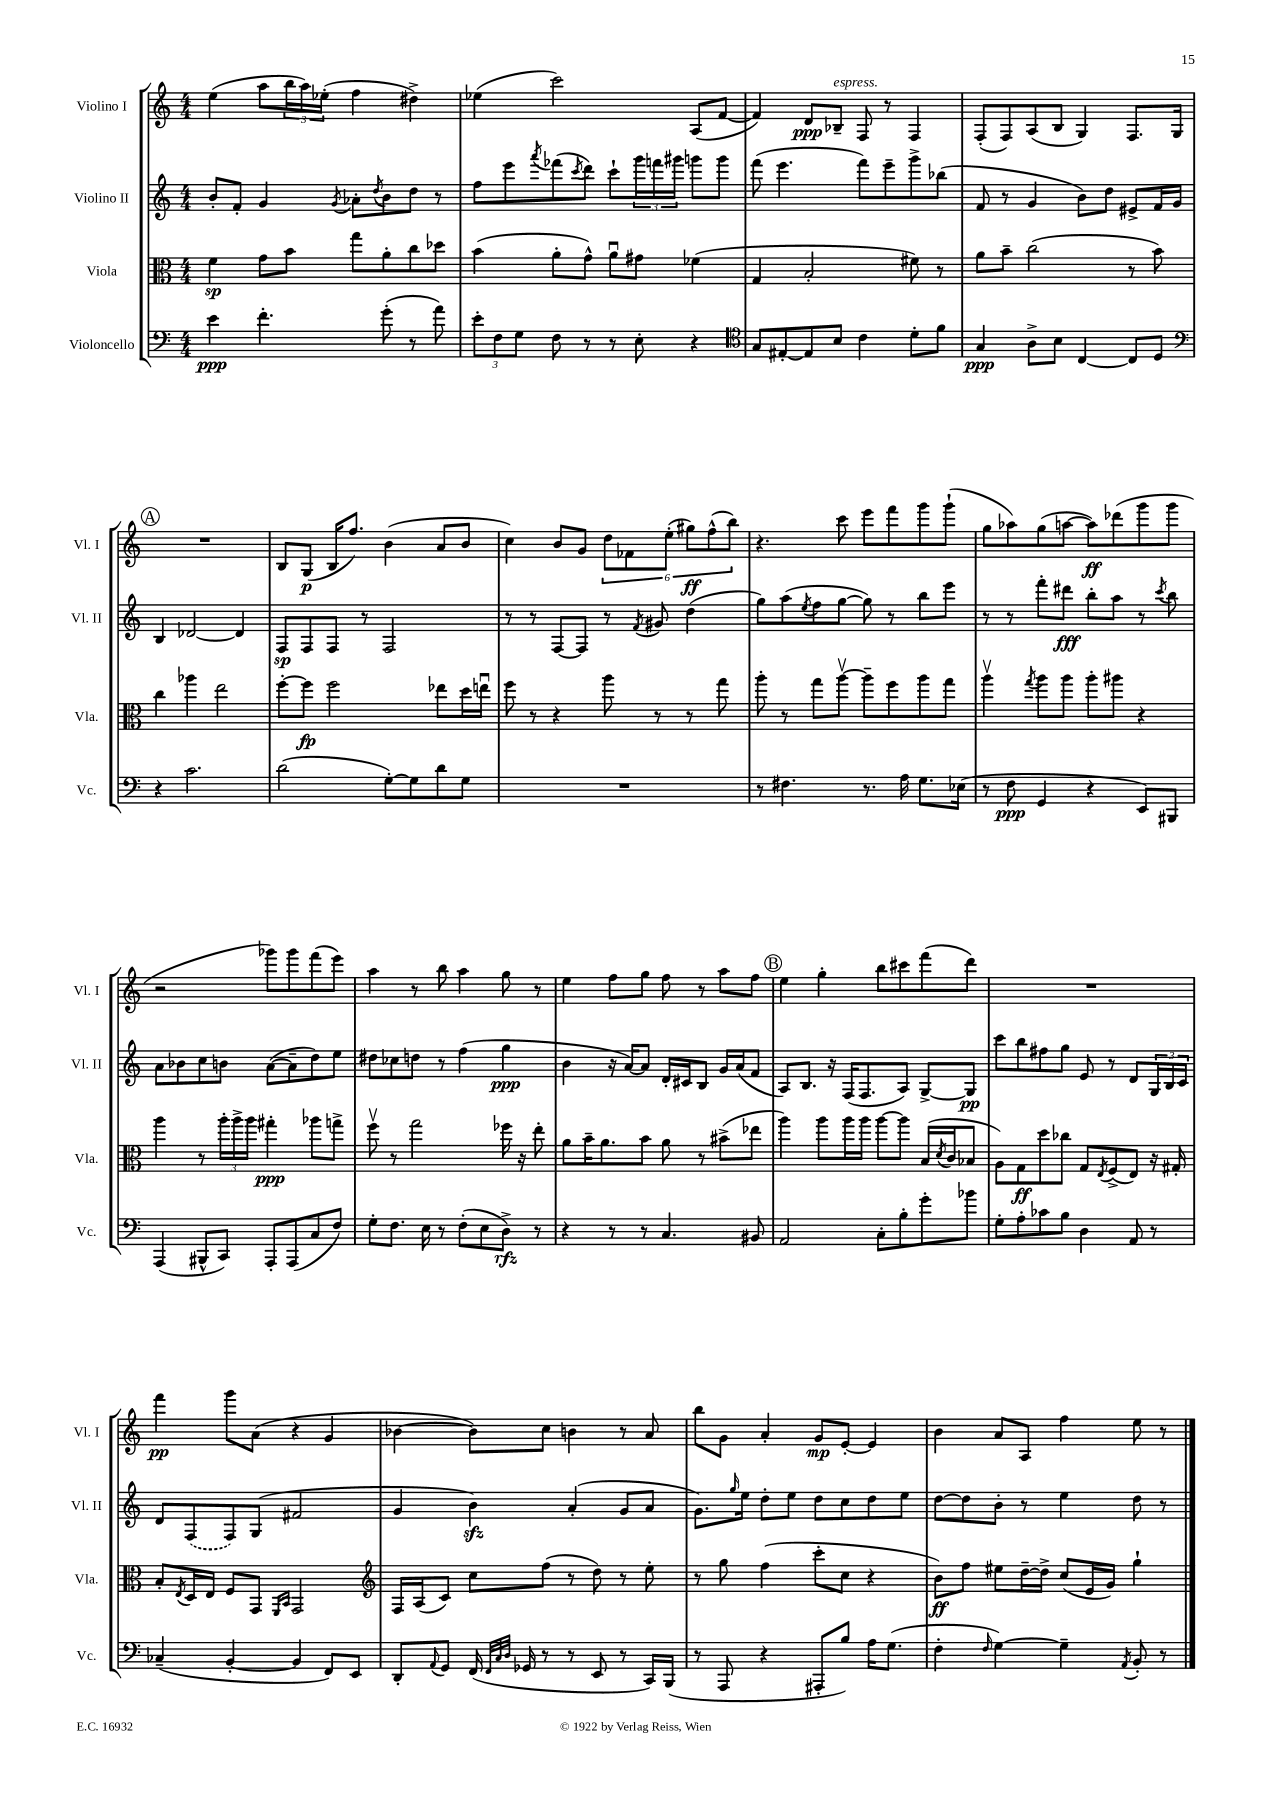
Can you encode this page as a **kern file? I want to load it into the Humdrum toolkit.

**kern	**dynam	**kern	**dynam	**kern	**dynam	**kern	**dynam
*part4	*part4	*part3	*part3	*part2	*part2	*part1	*part1
*staff4	*staff4	*staff3	*staff3	*staff2	*staff2	*staff1	*staff1
*I"Violoncello	*	*I"Viola	*	*I"Violino II	*	*I"Violino I	*
*I'Vc.	*	*I'Vla.	*	*I'Vl. II	*	*I'Vl. I	*
*clefF4	*	*clefC3	*	*clefG2	*	*clefG2	*
*k[]	*	*k[]	*	*k[]	*	*k[]	*
*M4/4	*	*M4/4	*	*M4/4	*	*M4/4	*
=1	=1	=1	=1	=1	=1	=1	=1
4e\	ppp	4f\	sp	8b'/L	.	(4ee\	.
.	.	.	.	8f'/J	.	.	.
4.f'\	.	8g\L	.	4g/	.	8aa\L	.
.	.	8b\J	.	.	.	24bb\L	.
.	.	.	.	.	.	24aa\)	.
.	.	.	.	.	.	(24ee-X'\JJ	.
.	.	.	.	8qg/	.	.	.
.	.	8gg\L	.	8a-X'\L	.	4ff\	.
.	.	.	.	8qdd/	.	.	.
(8g'\	.	8a'\	.	8b\	.	.	.
8r	.	8cc\	.	8dd\J	.	4dd#X^\)	.
8a\)	.	8dd-X\J	.	8r	.	.	.
=2	=2	=2	=2	=2	=2	=2	=2
12e'\L	.	(4b\	.	8ff\L	.	(4ee-X\	.
12F\	.	.	.	.	.	.	.
.	.	.	.	8eee\	.	.	.
12G\J	.	.	.	.	.	.	.
.	.	.	.	8qaaa/	.	.	.
8F\	.	8a'\L	.	(8fff-X\	.	2ccc\)	.
.	.	.	.	8qccc/	.	.	.
8r	.	8g^^\J)	.	8ddd\J)	.	.	.
8r	.	8au\L	.	8ccc`\L	.	.	.
8E'\	.	8g#X\J	.	24ggg\L	.	.	.
.	.	.	.	24fffn\	.	.	.
.	.	.	.	24ggg#X\JJ	.	.	.
4r	.	(4f-X\	.	8gggn\L	.	(8A/L	.
.	.	.	.	8ggg\J	.	[8f/J	.
=3	=3	=3	=3	=3	=3	=3	=3
*clefC4	*	*	*	*	*	*	*
8G/L	.	4G/	.	(8fff\	.	4f/])	.
[8E#X'/	.	.	.	4.eee\	.	.	.
8E#/]	.	2B'/	.	.	.	8d/L	ppp
!	!	!	!	!	!	!LO:TX:a:i:t=espress.	!
8B/J	.	.	.	.	.	8B-X~/J	.
4c\	.	.	.	8fff\L)	.	8F/	.
.	.	.	.	8eee~\	.	8r	.
8d'\L	.	8f#X\)	.	8ggg^\	.	4F/	.
8f\J	.	8r	.	(8bb-X\J	.	.	.
=4	=4	=4	=4	=4	=4	=4	=4
4G/	ppp	8a\L	.	8f/	.	(8F'/L	.
.	.	8b~\J	.	8r	.	8F/)	.
8A^\L	.	(2cc\	.	4g/	.	(8A/	.
8B\J	.	.	.	.	.	8B/J	.
[4C/	.	.	.	8b\L)	.	4G/)	.
.	.	.	.	8dd\J	.	.	.
8C/L]	.	8r	.	8e#X^/L	.	8.F/L	.
8D/J	.	8b\)	.	16f/L	.	.	.
.	.	.	.	16g/JJ	.	16G/Jk	.
!!LO:LB:g=z
!!LO:REH:place=s1:t=A
=5	=5	=5	=5	=5	=5	=5	=5
*clefF4	*	*	*	*	*	*	*
4r	.	4cc\	.	4B/	.	1r	.
2.c\	.	4aa-X\	.	[2d-X/	.	.	.
.	.	2ee\	.	.	.	.	.
.	.	.	.	4d-/]	.	.	.
=6	=6	=6	=6	=6	=6	=6	=6
(2d\	.	[8ff'\L	.	8F/L	sp	8B/L	.
.	.	8ff\J]	fp	8F/	.	(8G/J	p
.	.	2ff\	.	8F/J	.	16B/KL	.
.	.	.	.	.	.	8.ff/J)	.
.	.	.	.	8r	.	.	.
[8G'\L)	.	.	.	2F/	.	(4b\	.
8G\]	.	.	.	.	.	.	.
8d\	.	8ee-X\L	.	.	.	8a/L	.
8G\J	.	16dd\L	.	.	.	8b/J	.
.	.	16eenu\JJ	.	.	.	.	.
=7	=7	=7	=7	=7	=7	=7	=7
1r	.	8ff\	.	8r	.	4cc\)	.
.	.	8r	.	8r	.	.	.
.	.	4r	.	[8F/L	.	8b/L	.
.	.	.	.	8F/J]	.	8g/J	.
.	.	8aa\	.	8r	.	12dd\L	.
.	.	.	.	.	.	12f-X\	.
.	.	.	.	8qf/	.	.	.
.	.	8r	.	8g#X/	.	.	.
.	.	.	.	.	.	(12ee'\J	.
.	.	8r	.	(4dd\	.	12gg#X\L)	ff
.	.	.	.	.	.	(12ff^^\	.
.	.	8gg\	.	.	.	.	.
.	.	.	.	.	.	12bb\J)	.
=8	=8	=8	=8	=8	=8	=8	=8
8r	.	8aa'\	.	8gg\L)	.	4.r	.
4.F#X\	.	8r	.	(8aa\	.	.	.
.	.	.	.	8qee/	.	.	.
.	.	8gg\L	.	8ff\	.	.	.
.	.	[8aav\J	.	[8gg\J	.	8ccc\	.
8.r	.	8aa~\L]	.	8gg\])	.	8eee\L	.
.	.	8ff\	.	8r	.	8fff\	.
16A\	.	.	.	.	.	.	.
8.G\L	.	8aa\	.	8bb\L	.	8ggg\	.
.	.	8gg\J	.	8eee\J	.	(8ggg`\J	.
(16E-X\Jk	.	.	.	.	.	.	.
=9	=9	=9	=9	=9	=9	=9	=9
8r	.	4aav\	.	8r	.	8gg\L	.
8F\	ppp	.	.	8r	.	8aa-X\)	.
.	.	8qgg/	.	.	.	.	.
4GG/	.	8aa\L	.	8fff'\L	.	(8gg\	.
.	.	8aa\J	.	8ddd#X\J	fff	[8aan\J	.
4r	.	8aa'\L	.	8bb'\L	.	8aa\L])	ff
.	.	8aa#X\J	.	8aa\J	.	(8ddd-X\	.
8EE/L)	.	4r	.	8r	.	8ggg\	.
.	.	.	.	8qccc/	.	.	.
8BBB#X/J	.	.	.	8bb\	.	8ggg\J	.
!!LO:LB:g=z
=10	=10	=10	=10	=10	=10	=10	=10
(4AAA/	.	4aa\	.	8a\L	.	2r	.
.	.	.	.	8b-X\	.	.	.
8BBB#X^^/L	.	8r	.	8cc\	.	.	.
8CC/J)	.	24aa'\LL	.	8bn\J	.	.	.
.	.	24aa^\	.	.	.	.	.
.	.	24aa\JJ	.	.	.	.	.
8AAA'/L	.	4gg#X'\	ppp	([8a\L	.	8ggg-X\L)	.
(8AAA/	.	.	.	8a~\]	.	8ggg-\	.
8C/	.	8aa-X\L	.	8dd\)	.	(8fff\	.
8F/J)	.	8ggn^\J	.	8ee\J	.	8eee\J)	.
=11	=11	=11	=11	=11	=11	=11	=11
8G'\L	.	8ffv\	.	8dd#X\L	.	4aa\	.
8.F\J	.	8r	.	8cc-X\	.	.	.
.	.	2gg\	.	8ddn\J	.	8r	.
16E\	.	.	.	.	.	.	.
8r	.	.	.	8r	.	8bb\	.
(8F'\L	.	.	.	(4ff\	.	4aa\	.
8E\	.	.	.	.	.	.	.
8D^\J)	rfz	16ff-X\	.	4gg\	ppp	8gg\	.
.	.	16r	.	.	.	.	.
8r	.	8ee'\	.	.	.	8r	.
=12	=12	=12	=12	=12	=12	=12	=12
4r	.	8a\L	.	4b\	.	4ee\	.
.	.	16b~\K	.	.	.	.	.
.	.	8.a\	.	.	.	.	.
8r	.	.	.	16r	.	8ff\L	.
.	.	.	.	[16a/KL)	.	.	.
8r	.	8b\J	.	8a/J]	.	8gg\J	.
4.C/	.	8a\	.	16d'/LL	.	8ff\	.
.	.	.	.	16c#X/J	.	.	.
.	.	8r	.	8B/J	.	8r	.
.	.	(8b#X^\L	.	16g/LL	.	8aa\L	.
.	.	.	.	(16a/J	.	.	.
8BB#X/	.	8ee-X\J	.	8f/J	.	8ff\J	.
!!LO:REH:place=s1:t=B
=13	=13	=13	=13	=13	=13	=13	=13
2AA/	.	4aa\)	.	8A/L)	.	4ee\	.
.	.	.	.	8.B/J	.	.	.
.	.	8aa\L	.	.	.	4gg'\	.
.	.	.	.	16r	.	.	.
.	.	16aa\L	.	(16F/KL	.	.	.
.	.	16aa\JJ	.	8.F/	.	.	.
8C'\L	.	[8aa\L	.	.	.	8bb\L	.
8B'\	.	8aa\J]	.	8A/J)	.	8ccc#X\	.
8g'\	.	(16B/LL	.	[8G^/L	.	(8fff\	.
.	.	8qd/	.	.	.	.	.
.	.	16c/J	.	.	.	.	.
8b-X\J	.	8B-X/J	.	8G/J]	pp	8ddd\J)	.
=14	=14	=14	=14	=14	=14	=14	=14
8G'\L	.	8A\L)	.	8ccc\L	.	1r	.
8A'\	.	8G\	ff	8bb\	.	.	.
8c-X\	.	8dd\	.	8ff#X\	.	.	.
8B\J	.	8cc-X\J	.	8gg\J	.	.	.
4D\	.	8G/L	.	8e/	.	.	.
.	.	8qE/	.	.	.	.	.
.	.	(8F^/	.	8r	.	.	.
8AA/	.	8E/J)	.	8d/L	.	.	.
8r	.	16r	.	24G/L	.	.	.
.	.	.	.	24B/	.	.	.
.	.	16G#X'/	.	.	.	.	.
.	.	.	.	24c/JJ	.	.	.
!!LO:LB:g=z
=15	=15	=15	=15	=15	=15	=15	=15
(4C-X~/	.	8B'/L	.	8d/L	.	4fff\	pp
.	.	8qE/	.	.	.	.	.
.	.	16D/L	.	(8F/	.	.	.
.	.	16E/JJ	.	.	.	.	.
[4BB'/	.	8F/L	.	8F/)	.	8ggg\L	.
.	.	8GG/J	.	(8G/J	.	(8a\J	.
.	.	16qqFF/LL	.	.	.	.	.
.	.	16qqBB/JJ	.	.	.	.	.
4BB/]	.	2GG/	.	2f#X/	.	4r	.
8FF/L)	.	.	.	.	.	4g/	.
8EE/J	.	.	.	.	.	.	.
=16	=16	=16	=16	=16	=16	=16	=16
*	*	*clefG2	*	*	*	*	*
8DD'/L	.	16F/LL	.	4g/	.	[4b-X\	.
.	.	(16A/J	.	.	.	.	.
8qqAA/	.	.	.	.	.	.	.
8GG/J	.	8c/J)	.	.	.	.	.
(16FF/	.	8cc\L	.	4bzz\)	.	8b-\L])	.
32qqFF/LLL	.	.	.	.	.	.	.
32qqC/	.	.	.	.	.	.	.
32qqD/JJJ	.	.	.	.	.	.	.
16GG-X/	.	.	.	.	.	.	.
8r	.	(8ff\J	.	.	.	8cc\J	.
8r	.	8r	.	(4a'/	.	4bn\	.
8EE/	.	8dd\)	.	.	.	.	.
8r	.	8r	.	8g/L	.	8r	.
16CC/LL)	.	8ee'\	.	8a/J	.	8a/	.
(16BBB/JJ	.	.	.	.	.	.	.
=17	=17	=17	=17	=17	=17	=17	=17
8r	.	8r	.	8.g\L)	.	8bb\L	.
8AAA/	.	8gg\	.	.	.	8g\J	.
.	.	.	.	16qqgg/	.	.	.
.	.	.	.	16ee\Jk	.	.	.
4r	.	(4ff\	.	8dd'\L	.	4a'/	.
.	.	.	.	8ee\J	.	.	.
8AAA#X'/L	.	8ccc'\L	.	8dd\L	.	8g/L	mp
8B/J)	.	8cc\J	.	8cc\	.	[8e'/J	.
16A\KL	.	4r	.	8dd\	.	4e/]	.
(8.G\J	.	.	.	.	.	.	.
.	.	.	.	8ee\J	.	.	.
=18	=18	=18	=18	=18	=18	=18	=18
4F'\	.	8b\L)	ff	[8dd\L	.	4b\	.
.	.	8ff\J	.	8dd\]	.	.	.
16qqF/	.	.	.	.	.	.	.
[4G\)	.	8ee#X\L	.	8b'\J	.	8a/L	.
.	.	[16dd~\L	.	8r	.	8A/J	.
.	.	16dd^\JJ]	.	.	.	.	.
4G~\]	.	(8cc/L	.	4ee\	.	4ff\	.
.	.	16e/L	.	.	.	.	.
.	.	16g/JJ)	.	.	.	.	.
8qAA/	.	.	.	.	.	.	.
8BB'/	.	4gg`\	.	8dd\	.	8ee\	.
8r	.	.	.	8r	.	8r	.
==	==	==	==	==	==	==	==
*-	*-	*-	*-	*-	*-	*-	*-
